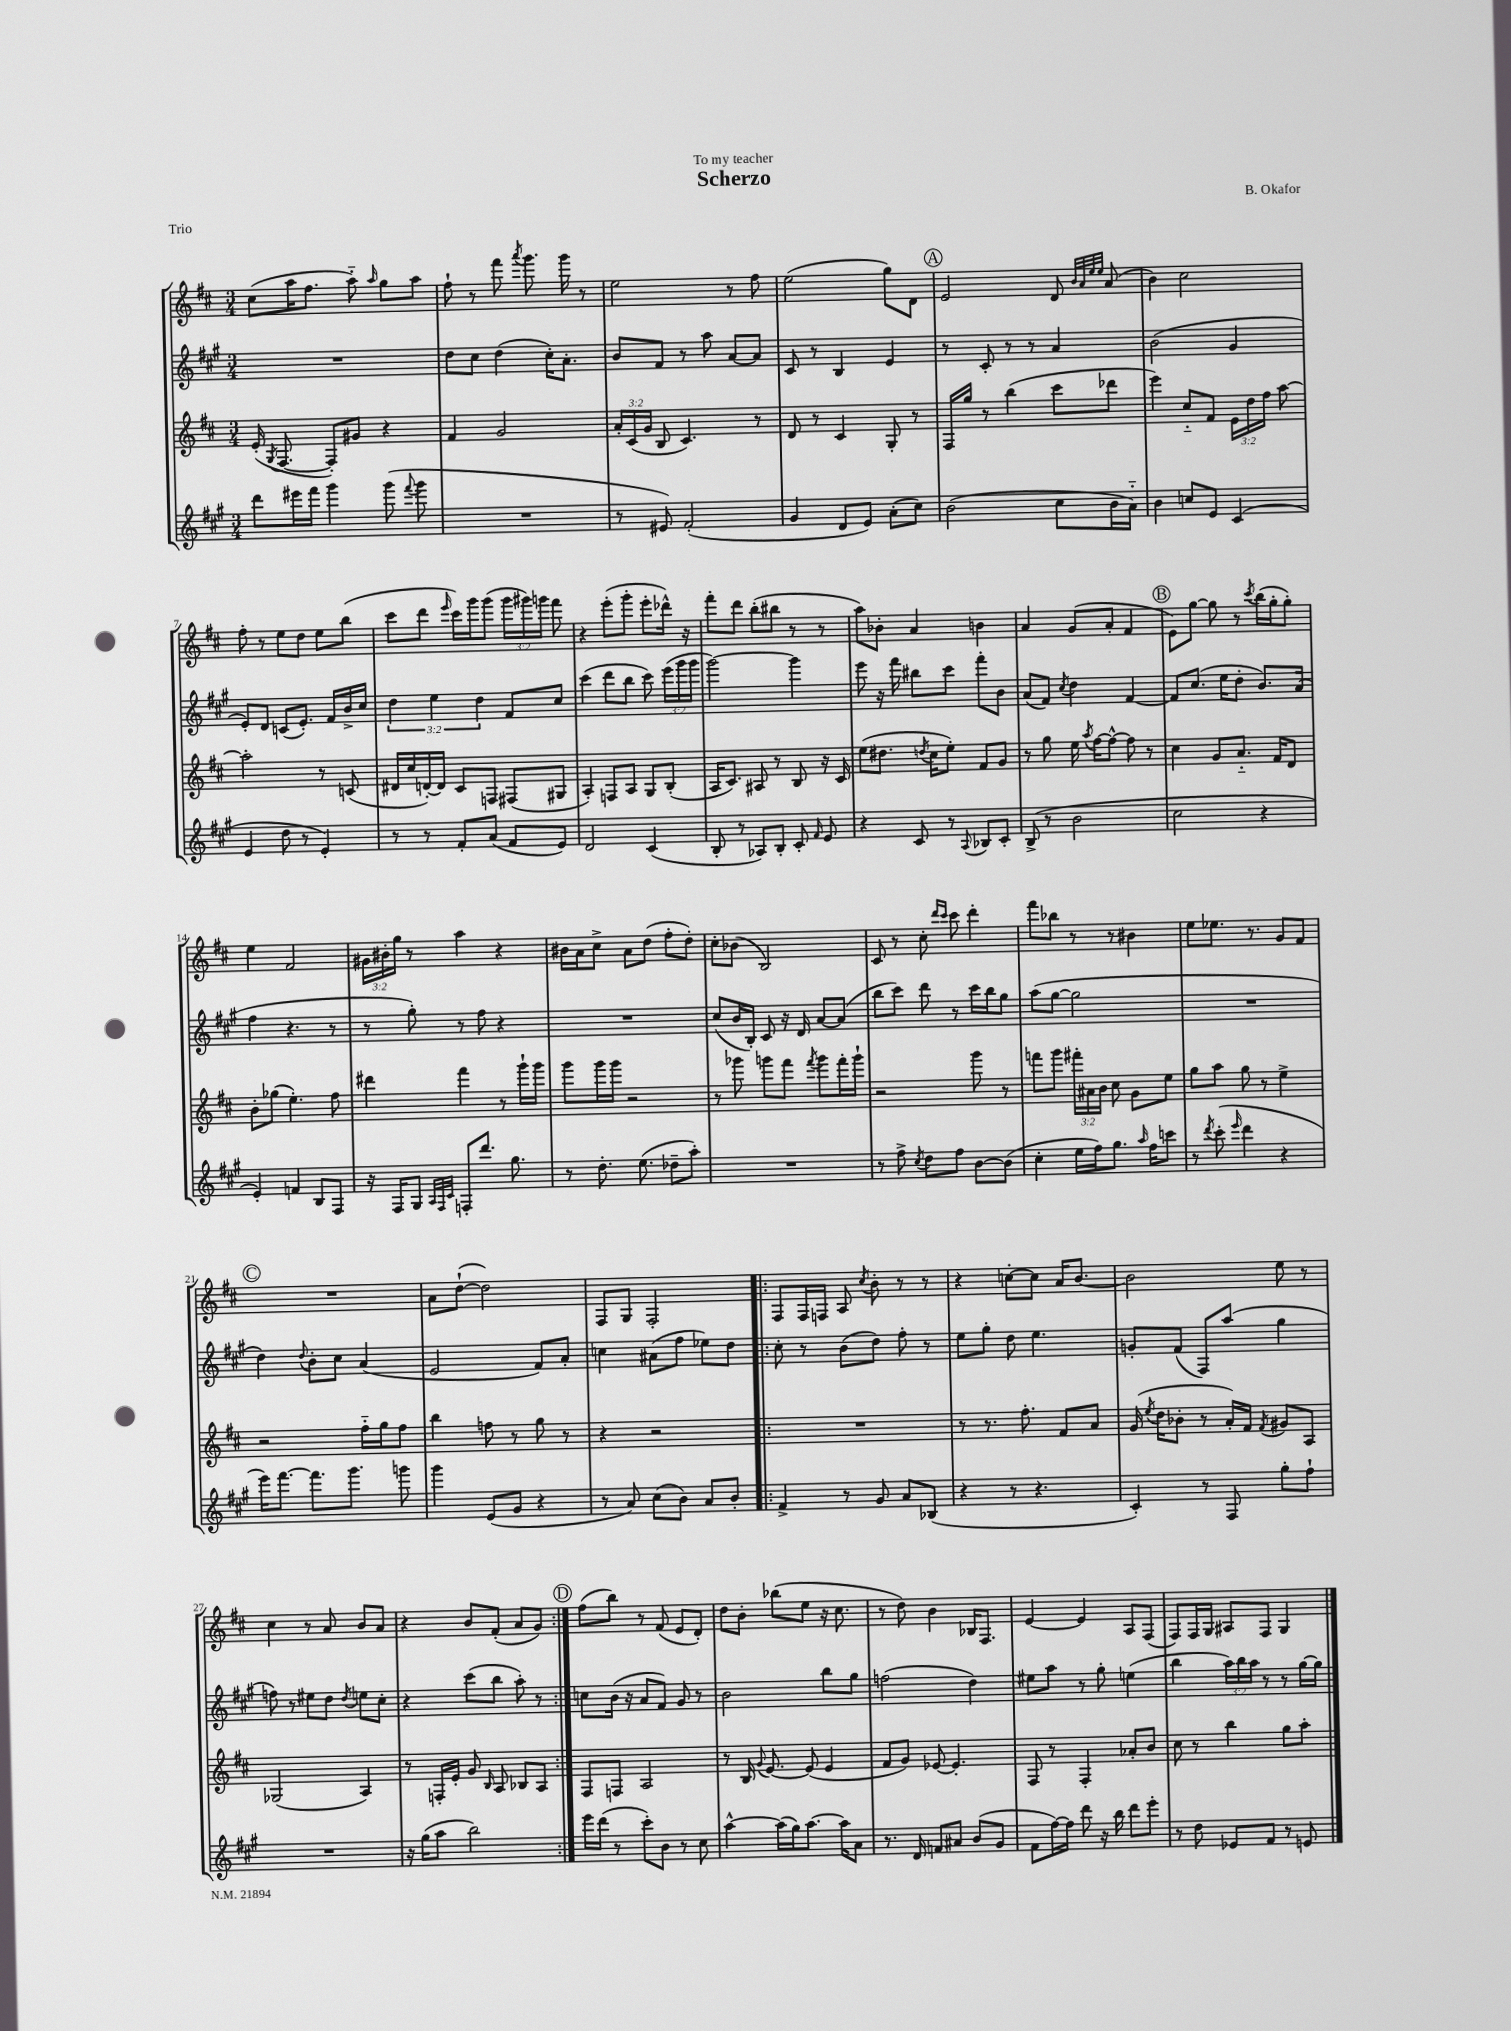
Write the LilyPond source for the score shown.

\header { title = "Scherzo" composer = "B. Okafor" dedication = "To my teacher" piece = "Trio" }
<<
\new StaffGroup <<
\new Staff = "s0" {
    \clef treble \key d \major \numericTimeSignature \time 3/4 \override Staff.TupletNumber.text = #tuplet-number::calc-fraction-text
    \autoBeamOff cis''8[( a''16 fis''8.] a''8-_) \grace { a''16 } g''8[ a''8] |
    fis''8-! r8 fis'''8 \acciaccatura { a'''8 } g'''8. g'''16 r8 |
    e''2 r8 fis''8 |
    e''2( g''8[) d'8] |
    \mark \markup { \circle "A" } e'2 d'8 \grace { b'32[ a'32 e''32 e''32] } a'8( |
    b'4) cis''2 |
    fis''8-. r8 e''8[ d''8] e''8[ b''8]( |
    cis'''8[ d'''8] \grace { e'''16 } cis'''16[) g'''16 g'''8]( \tuplet 3/2 { g'''16[ gis'''16) g'''16] } fis'''8 |
    r4 e'''8[-.( g'''8]-. e'''8[-. des'''16]-^) r16 |
    fis'''8[-. d'''8] b''8[-.( bis''8] r8 r8 |
    a''8[) bes'8]-. a'4 b'4 |
    a'4 g'8[( a'8]-. fis'4 |
    \mark \markup { \circle "B" } e'8[) g''8]~ g''8 r8 \acciaccatura { cis'''8 } b''16[( g''16-. g''8]-.) |
    e''4 fis'2 |
    \tuplet 3/2 { gis'16[ bis'16-. g''16] } r8 a''4 r4 |
    bis'16[ a'16 cis''8]-> a'8[ d''8]( fis''8[-. d''8]-.) |
    cis''8[-. bes'8]( b2) |
    cis'8 r8 cis''8-. \grace { d'''16[ cis'''16] } cis'''8 d'''4-. |
    fis'''8[ bes''8] r8 r8 bis'4 |
    e''8[ ees''8.] r8. g'8[ fis'8] |
    \mark \markup { \circle "C" } R2. |
    a'8[ d''8]~-!( d''2) |
    fis8[ g8] fis2-. |
    \repeat volta 2 { fis8[ fis16 f16] a8 \acciaccatura { cis''8 } b'8-. r8 r8 |
    r4 c''8[~-. c''8] a'16[ b'8.]~ |
    b'2 e''8 r8 |
    cis''4 r8 a'8 b'8[ a'8] |
    r4 b'8[ fis'8]-.( a'8[ g'8]) | }
    \mark \markup { \circle "D" } fis''8[( b''8]) r8 fis'8( e'8[ d'8]-.) |
    d''8[ b'8]-. bes''8[( e''8] r16 cis''8. |
    r8 d''8) b'4 bes16[ fis8.] |
    e'4~ e'4 a8[ fis8]( |
    fis8[) fis16 g16] ais8[ fis8] g4 \bar "|." |
}
\new Staff = "s1" {
    \clef treble \key a \major \numericTimeSignature \time 3/4 \override Staff.TupletNumber.text = #tuplet-number::calc-fraction-text
    \autoBeamOff R2. |
    d''8[ cis''8] d''4( cis''16[-.) a'8.]-. |
    b'8[ fis'8] r8 a''8 a'8[~ a'8] |
    cis'8 r8 b4 e'4 |
    \mark \markup { \circle "A" } r8 cis'8-. r8 r8 a'4 |
    b'2( gis'4 |
    e'8[-.) d'8] c'8[( e'8.]-.) fis'16[ b'16-> cis''16] |
    \tuplet 3/2 { d''4 e''4 d''4 } fis'8[ cis''8] |
    cis'''4( d'''8[ b''8] cis'''8) \tuplet 3/2 { e'''16[( gis'''16 gis'''16] } |
    gis'''2~) gis'''4 |
    e'''8 r16 fis'''16 bis''8[ cis'''8] fis'''8[-. b'8] |
    a'8[( fis'8]) \acciaccatura { cis''8 } d''4 fis'4~ |
    \mark \markup { \circle "B" } fis'8[ cis''8.]( e''16[ d''8]-. b'8.[) a'16]( |
    fis''4 r4. r8 |
    r8 gis''8-.) r8 fis''8 r4 |
    R2. |
    cis''8[( b'16 b16]-.) cis'8 r16 d'16 a'8[~ a'8]( |
    b''8[ cis'''8]) d'''8 r8 cis'''16[ b''16 gis''8] |
    a''8[( gis''8]~ gis''2 |
    R2. |
    \mark \markup { \circle "C" } d''4) \appoggiatura { d''8 } b'8[-. cis''8] a'4( |
    e'2 fis'8[) a'8]-. |
    c''4 ais'8[( fis''8] ees''8[) d''8] |
    \repeat volta 2 { cis''8-. r8 b'8[( d''8]) fis''8-. r8 |
    e''8[ gis''8]-. d''8 e''4. |
    g'8[-. fis'8]( fis8[) a''8]( gis''4 |
    f''8) r8 eis''8[ d''8] \acciaccatura { d''8 } e''8[ cis''8]-. |
    r4 cis'''8[( b''8] a''8-.) r8 | }
    \mark \markup { \circle "D" } c''8[ b'16]( r16 a'8[ fis'8]) gis'8 r8 |
    b'2 b''8[ gis''8] |
    f''2( d''4) |
    eis''8[ a''8] r8 gis''8-. e''4( |
    b''4 \tuplet 3/2 { a''16[) b''16 a''16] } r8 r8 gis''16[~ gis''16] \bar "|." |
}
\new Staff = "s2" {
    \clef treble \key d \major \numericTimeSignature \time 3/4 \override Staff.TupletNumber.text = #tuplet-number::calc-fraction-text
    \autoBeamOff e'16-.( \acciaccatura { g8 } fis8.~ fis8[-.) gis'8] r4 |
    fis'4 g'2 |
    \tuplet 3/2 { a'16[-. cis'16( g'16] } b8 cis'4.) r8 |
    d'8 r8 cis'4 g8-. r8 |
    \mark \markup { \circle "A" } fis16[ g''16] r8 b''4( cis'''8[ des'''8] |
    e'''4) cis''8[-_ fis'8] \tuplet 3/2 { e'16[ d''16 fis''16] } a''8~ |
    a''2-. r8 c'8( |
    dis'16[ cis''16 d'16~-.) d'16] cis'8[ f8] fis8[( gis8] |
    a4-.) f8[ a8] g8[ b8]-.( |
    a16[ cis'8.]) ais8 r8 b8 r16 cis'16 |
    e''8[( dis''8.] \acciaccatura { d''8 } cis''16[ e''8]-.) fis'8[ g'8] |
    r8 g''8 e''16 \acciaccatura { a''8 } fis''16[~ fis''8]~-^ fis''8 r8 |
    \mark \markup { \circle "B" } cis''4 g'8[ a'8.]-_ fis'16[ d'8] |
    b'8[-. ges''8]( e''4.-.) fis''8 |
    dis'''4 fis'''4 r8 g'''16[-! g'''16] |
    g'''8[ g'''16 g'''16] r2 |
    r8 ges'''8 g'''8[ fis'''8] \acciaccatura { fis'''8 } g'''8[ fis'''16-. g'''16]-! |
    r2 g'''8 r8 |
    f'''8[ g'''8] \tuplet 3/2 { fis'''16[-. ais'16 b'16] } cis''8 g'8[ e''8] |
    g''8[ a''8] g''8 r8 e''4-> |
    \mark \markup { \circle "C" } r2 fis''16[-_ g''16 fis''8] |
    b''4 f''8 r8 g''8 r8 |
    r4 r2 |
    \repeat volta 2 { R2. |
    r8 r8. fis''8.-. fis'8[ a'8] |
    g'16( \acciaccatura { e''8 } d''16[ bes'8]-. r8 a'16[-.) fis'16] \acciaccatura { fis'8 } gis'8[ a8] |
    ges2( a4) |
    r8 f16[-. e'16]-. g'8 \grace { b16 } a8 bes8[ a8] | }
    \mark \markup { \circle "D" } fis8[ f8] a2 |
    r8 b16 \appoggiatura { g'8 } e'8.~ e'8( e'4 |
    fis'8[ g'8]) ees'8~ ees'4.-. |
    fis8 r8 fis4-. aes'8[-. b'8] |
    cis''8 r8 b''4 g''8[ a''8]-. \bar "|." |
}
\new Staff = "s3" {
    \clef treble \key a \major \numericTimeSignature \time 3/4
    \autoBeamOff d'''8[ eis'''16 fis'''16] gis'''4 gis'''8( \appoggiatura { fis'''8 } gis'''8 |
    R2. |
    r8 eis'8) fis'2-.( |
    gis'4 d'8[ e'8]) a'8[-.( cis''8]) |
    \mark \markup { \circle "A" } b'2( cis''8[ b'16 a'16]-_) |
    b'4 c''8[ e'8] cis'4( |
    e'4 d''8 r8 e'4-.) |
    r8 r8 fis'8[-. a'8]( fis'8[ e'8]) |
    d'2 cis'4( |
    b8-. r8 aes8[) b8]-. cis'8-. \grace { fis'16 } e'8 |
    r4 cis'8 r8 \appoggiatura { a8 } bes8[ cis'8]-. |
    b8->( r8 b'2 |
    \mark \markup { \circle "B" } cis''2 r4 |
    e'4-.) f'4 b8[ fis8] |
    r16 fis16[ gis8] \grace { a32[ fis32 cis'32] } f8[-. d'''8.] gis''8. |
    r8 d''8.-. e''8.( des''8[-- a''8]-.) |
    R2. |
    r8 fis''8-> \acciaccatura { cis''8 } d''8[ fis''8] b'8[~ b'8]( |
    cis''4-. e''16[ fis''16) gis''8.] \grace { a''16 } fis''16[ c'''8] |
    r8 \acciaccatura { d'''8 } cis'''8-.( \grace { e'''16 } d'''4 r4 |
    \mark \markup { \circle "C" } e'''16[) fis'''8.]~ fis'''8.[ gis'''8.] g'''8 |
    gis'''4 e'8[( gis'8] r4 |
    r8 a'8) cis''8[( b'8]) a'8[ b'8]-. |
    \repeat volta 2 { fis'4-> r8 gis'8 a'8[ bes8]( |
    r4 r8 r4. |
    cis'4-.) r8 fis8 gis''8[-. fis''8]-! |
    R2. |
    r16 gis''16[( a''8] b''2) | }
    \mark \markup { \circle "D" } e'''16[ d'''16]( r8 cis'''8[-.) b'8] r8 cis''8 |
    a''4~-^ a''16[( gis''16) a''8.]~ a''16[ a'8] |
    r8. d'16 f'8[ ais'8] b'8[( gis'8] |
    fis'8[ fis''16~) fis''16] d'''8 r16 b''16 d'''8[ e'''8]-. |
    r8 d''8 ees'8[ fis'8] r8 e'8 \bar "|." |
}
>>
>>
